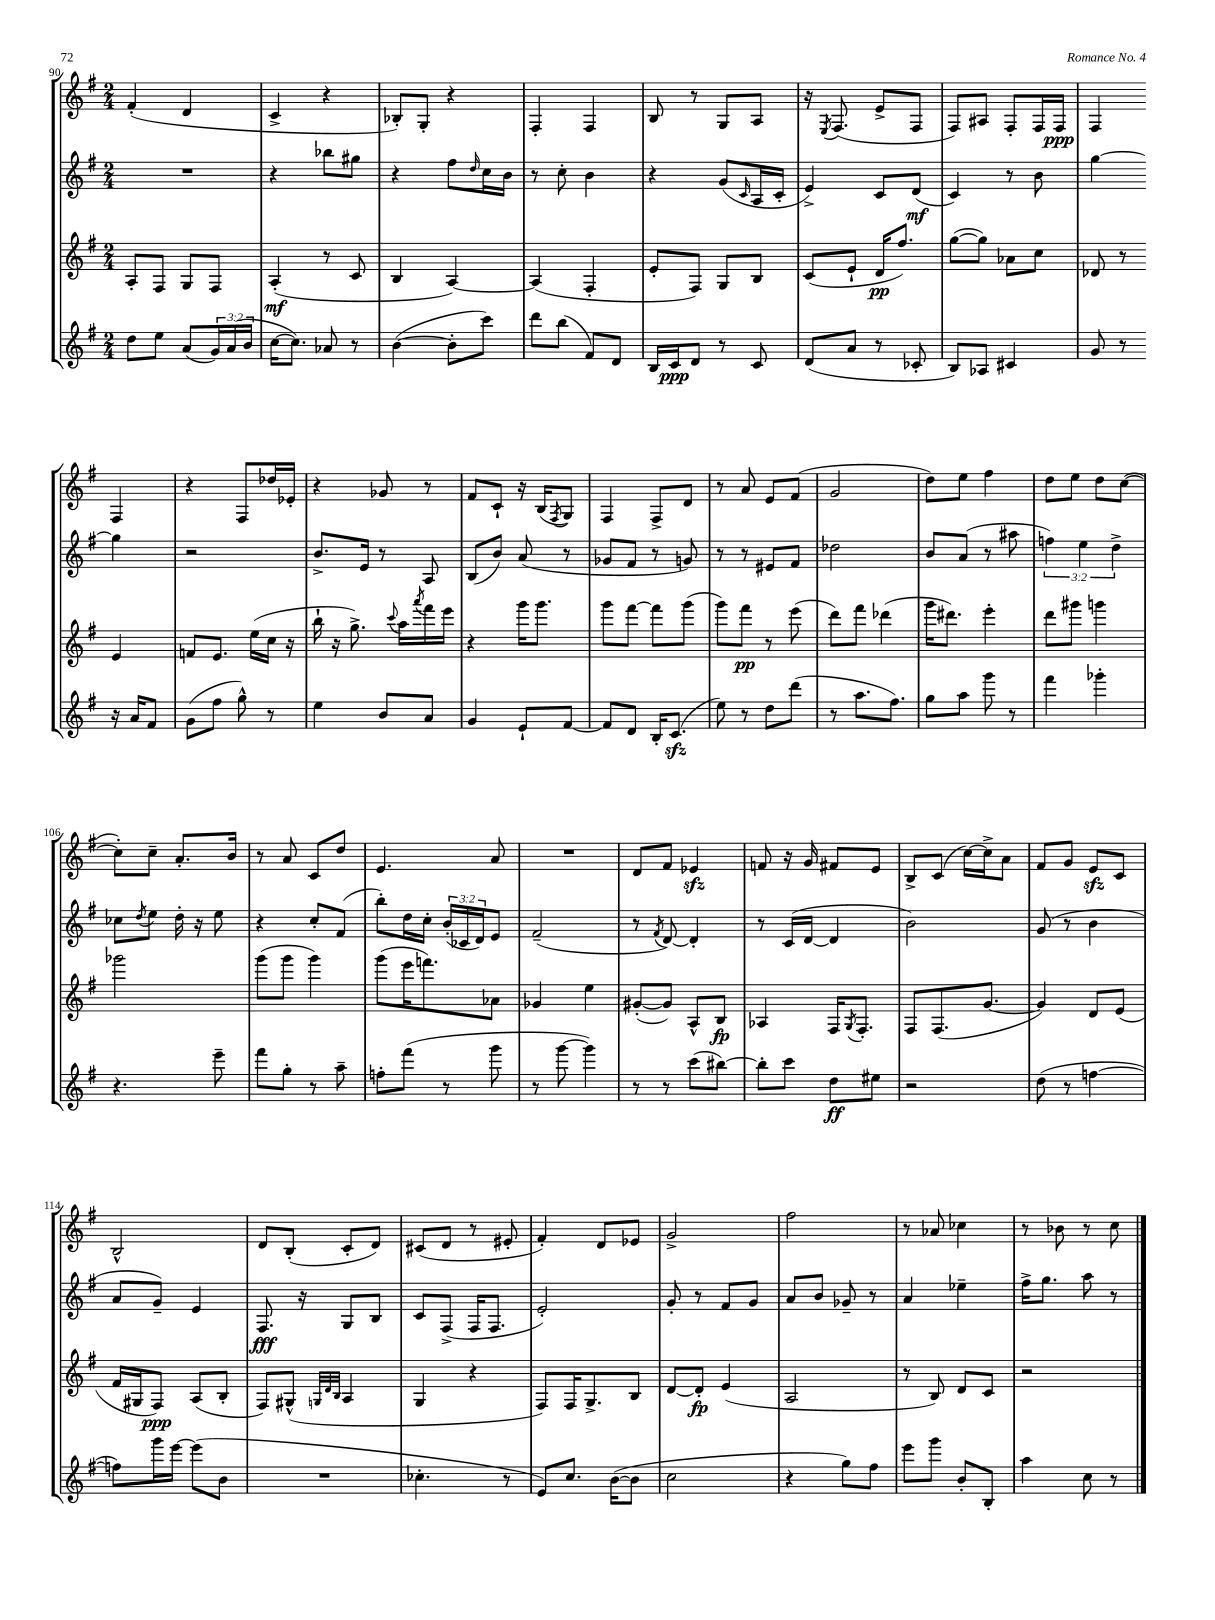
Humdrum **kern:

**kern	**dynam	**kern	**dynam	**kern	**dynam	**kern	**dynam
*part4	*part4	*part3	*part3	*part2	*part2	*part1	*part1
*staff4	*staff4	*staff3	*staff3	*staff2	*staff2	*staff1	*staff1
*clefG2	*	*clefG2	*	*clefG2	*	*clefG2	*
*k[f#]	*	*k[f#]	*	*k[f#]	*	*k[f#]	*
*M2/4	*	*M2/4	*	*M2/4	*	*M2/4	*
=90	=90	=90	=90	=90	=90	=90	=90
8dd\L	.	8A'/L	.	2r	.	(4f#'/	.
8ee\J	.	8F#/J	.	.	.	.	.
(8a/L	.	8G/L	.	.	.	4d/	.
24g/L)	.	8F#/J	.	.	.	.	.
(24a/	.	.	.	.	.	.	.
24b/JJ	.	.	.	.	.	.	.
=91	=91	=91	=91	=91	=91	=91	=91
[16cc\KL	.	(4A'/	mf	4r	.	4c^/	.
8.cc\J])	.	.	.	.	.	.	.
8a-X/	.	8r	.	8bb-X\L	.	4r	.
8r	.	8c/	.	8gg#X\J	.	.	.
=92	=92	=92	=92	=92	=92	=92	=92
([4b\	.	4B/	.	4r	.	8B-X'/L)	.
.	.	.	.	.	.	8G'/J	.
8b'\L]	.	[4A/)	.	8ff#\L	.	4r	.
.	.	.	.	16qqdd/	.	.	.
8ccc\J)	.	.	.	16cc\L	.	.	.
.	.	.	.	16b\JJ	.	.	.
=93	=93	=93	=93	=93	=93	=93	=93
8ddd\L	.	(4A/]	.	8r	.	4F#'/	.
(8bb\J	.	.	.	8cc'\	.	.	.
8f#/L)	.	4F#'/	.	4b\	.	4F#/	.
8d/J	.	.	.	.	.	.	.
=94	=94	=94	=94	=94	=94	=94	=94
16B/LL	.	8e'/L	.	4r	.	8B/	.
16c/J	ppp	.	.	.	.	.	.
8d/J	.	8F#/J)	.	.	.	8r	.
8r	.	8G/L	.	(8g/L	.	8G/L	.
.	.	.	.	16qqc/	.	.	.
8c/	.	8B/J	.	16A/L	.	8A/J	.
.	.	.	.	16c'/JJ	.	.	.
=95	=95	=95	=95	=95	=95	=95	=95
(8d/L	.	(8c/L	.	4e^/)	.	16r	.
.	.	.	.	.	.	8qE/	.
.	.	.	.	.	.	(8.F#/	.
8a/J	.	8e`/J	.	.	.	.	.
8r	.	16d/KL	pp	8c/L	.	8e^/L	.
.	.	8.ff#/J)	.	.	.	.	.
8c-X'/	.	.	.	(8d/J	mf	8F#/J	.
=96	=96	=96	=96	=96	=96	=96	=96
8B/L)	.	([8gg\L	.	4c/)	.	8F#/L)	.
8A-X/J	.	8gg\J])	.	.	.	8A#X/J	.
4c#X/	.	8a-X\L	.	8r	.	8F#'/L	.
.	.	8cc\J	.	8b\	.	16F#/L	.
.	.	.	.	.	.	16F#/JJ	ppp
=97	=97	=97	=97	=97	=97	=97	=97
8g/	.	8d-X/	.	[4gg\	.	4F#/	.
8r	.	8r	.	.	.	.	.
16r	.	4e/	.	4gg\]	.	4F#/	.
16a/KL	.	.	.	.	.	.	.
8f#/J	.	.	.	.	.	.	.
!!LO:LB:g=z
=98	=98	=98	=98	=98	=98	=98	=98
(8g\L	.	8fn/L	.	2r	.	4r	.
8ff#\J	.	8.e/J	.	.	.	.	.
8gg^^\)	.	.	.	.	.	8F#/L	.
.	.	(16ee\LL	.	.	.	.	.
8r	.	16cc\JJ	.	.	.	16dd-X/L	.
.	.	16r	.	.	.	16e-X'/JJ	.
=99	=99	=99	=99	=99	=99	=99	=99
4ee\	.	16bb`\	.	8.b^/L	.	4r	.
.	.	16r	.	.	.	.	.
.	.	8.gg^\)	.	.	.	.	.
.	.	.	.	16e/Jk	.	.	.
8b/L	.	.	.	8r	.	8g-X/	.
.	.	8qqccc/	.	.	.	.	.
.	.	16aa\LL	.	.	.	.	.
.	.	8qaaa/	.	.	.	.	.
8a/J	.	16fff#\	.	8A/	.	8r	.
.	.	16eee\JJ	.	.	.	.	.
=100	=100	=100	=100	=100	=100	=100	=100
4g/	.	4r	.	(8B/L	.	8f#/L	.
.	.	.	.	8b/J)	.	8c`/J	.
8e`/L	.	16ggg\KL	.	(8a/	.	16r	.
.	.	8.ggg\J	.	.	.	(16B/KL	.
.	.	.	.	.	.	8qF#/	.
[8f#/J	.	.	.	8r	.	8G/J)	.
=101	=101	=101	=101	=101	=101	=101	=101
8f#/L]	.	8ggg\L	.	8g-X/L	.	4F#/	.
8d/J	.	[8fff#\J	.	8f#/J	.	.	.
16B'/KL	.	8fff#\L]	.	8r	.	8F#^/L	.
(8.czz/J	.	.	.	.	.	.	.
.	.	(8ggg\J	.	8gn/)	.	8d/J	.
=102	=102	=102	=102	=102	=102	=102	=102
8ee\)	.	8ggg\L)	.	8r	.	8r	.
8r	.	8fff#\J	pp	8r	.	8a/	.
8dd\L	.	8r	.	8e#X/L	.	8e/L	.
(8ddd\J	.	(8eee\	.	8f#/J	.	(8f#/J	.
=103	=103	=103	=103	=103	=103	=103	=103
8r	.	8ddd\L)	.	2dd-X\	.	2g/	.
8.aa\L	.	8fff#\J	.	.	.	.	.
.	.	(4ddd-X\	.	.	.	.	.
8.ff#\J)	.	.	.	.	.	.	.
=104	=104	=104	=104	=104	=104	=104	=104
8gg\L	.	16ggg\KL	.	8b/L	.	8dd\L)	.
.	.	8.ddd#X\J)	.	.	.	.	.
8aa\J	.	.	.	(8a/J	.	8ee\J	.
8ggg\	.	4eee'\	.	8r	.	4ff#\	.
8r	.	.	.	8aa#X\	.	.	.
=105	=105	=105	=105	=105	=105	=105	=105
4fff#\	.	8ddd\L	.	6ffn\)	.	8dd\L	.
.	.	8ggg#X\J	.	.	.	8ee\J	.
.	.	.	.	6ee\	.	.	.
4ggg-X'\	.	4gggn\	.	.	.	8dd\L	.
.	.	.	.	6dd^\	.	.	.
.	.	.	.	.	.	([8cc\J	.
!!LO:LB:g=z
=106	=106	=106	=106	=106	=106	=106	=106
4.r	.	2ggg-X\	.	8cc-X\L	.	8cc'\L])	.
.	.	.	.	8qdd/	.	.	.
.	.	.	.	8ee\J	.	8cc~\J	.
.	.	.	.	16dd'\	.	8.a'/L	.
.	.	.	.	16r	.	.	.
8eee~\	.	.	.	8ee\	.	.	.
.	.	.	.	.	.	16b/Jk	.
=107	=107	=107	=107	=107	=107	=107	=107
8fff#\L	.	(8ggg\L	.	4r	.	8r	.
8gg'\J	.	8ggg\J	.	.	.	8a/	.
8r	.	4ggg\)	.	8cc'/L	.	8c/L	.
8aa~\	.	.	.	(8f#/J	.	8dd/J	.
=108	=108	=108	=108	=108	=108	=108	=108
8ffn'\L	.	(8ggg\L	.	8bb'\L)	.	4.e/	.
(8fff#\J	.	16eee\K	.	16dd\L	.	.	.
.	.	8.fffn\)	.	16cc'\JJ	.	.	.
8r	.	.	.	(24b'/LL	.	.	.
.	.	.	.	24c-X/	.	.	.
.	.	.	.	24d/J)	.	.	.
8ggg\	.	8a-X\J	.	8e/J	.	8a/	.
=109	=109	=109	=109	=109	=109	=109	=109
8r	.	4g-X/	.	(2f#~/	.	2r	.
[8ggg\	.	.	.	.	.	.	.
4ggg\])	.	4ee\	.	.	.	.	.
=110	=110	=110	=110	=110	=110	=110	=110
8r	.	([8g#X'/L	.	8r	.	8d/L	.
.	.	.	.	8qf#/	.	.	.
8r	.	8g#/J])	.	[8d/)	.	8f#/J	.
(8ccc\L	.	8A^^/L	.	4d'/]	.	4e-Xzz/	.
[8bb#X\J)	.	8B/J	fp	.	.	.	.
=111	=111	=111	=111	=111	=111	=111	=111
8bb#'\L]	.	4A-X/	.	8r	.	8fn/	.
8ccc\J	.	.	.	(16c/LL	.	16r	.
.	.	.	.	[16d/JJ	.	16g/	.
8dd\L	ff	16F#/KL	.	4d/]	.	8f#X/L	.
.	.	8qG/	.	.	.	.	.
.	.	8.F#'/J	.	.	.	.	.
8ee#X\J	.	.	.	.	.	8e/J	.
=112	=112	=112	=112	=112	=112	=112	=112
2r	.	8F#/L	.	2b\)	.	8B^/L	.
.	.	(8.F#/	.	.	.	(8c/J	.
.	.	.	.	.	.	[16cc\LL)	.
.	.	[8.g/J	.	.	.	16cc^\J]	.
.	.	.	.	.	.	8a\J	.
=113	=113	=113	=113	=113	=113	=113	=113
(8dd\	.	4g/])	.	(8g/	.	8f#/L	.
8r	.	.	.	8r	.	8g/J	.
[4ffn\	.	8d/L	.	4b\	.	8ezz/L	.
.	.	(8e/J	.	.	.	8c/J	.
!!LO:LB:g=z
=114	=114	=114	=114	=114	=114	=114	=114
8ffn\L])	.	16f#/LL	.	8a/L	.	2B^^/	.
.	.	16G#X/J	.	.	.	.	.
16ggg\L	.	8F#/J)	ppp	8g~/J)	.	.	.
[16eee\JJ	.	.	.	.	.	.	.
(8eee\L]	.	(8A/L	.	4e/	.	.	.
8b\J	.	8B'/J	.	.	.	.	.
=115	=115	=115	=115	=115	=115	=115	=115
2r	.	8F#/L)	.	8.F#/	fff	8d/L	.
.	.	(8G#X^^/J	.	.	.	(8B'/J	.
.	.	.	.	16r	.	.	.
.	.	32qqGn/LLL	.	.	.	.	.
.	.	32qqd/	.	.	.	.	.
.	.	32qqB/JJJ	.	.	.	.	.
.	.	4A/	.	8G/L	.	8c'/L	.
.	.	.	.	8B/J	.	8d/J)	.
=116	=116	=116	=116	=116	=116	=116	=116
4.cc-X'\	.	4G/	.	8c/L	.	(8c#X/L	.
.	.	.	.	(8F#^/J	.	8d/J	.
.	.	4r	.	16F#/KL	.	8r	.
.	.	.	.	8.F#/J	.	.	.
8r	.	.	.	.	.	8e#X'/	.
=117	=117	=117	=117	=117	=117	=117	=117
8e/L)	.	8F#/L)	.	2e'/)	.	4f#'/)	.
8.cc/J	.	16F#/K	.	.	.	.	.
.	.	8.G^/	.	.	.	.	.
.	.	.	.	.	.	8d/L	.
([16b\KL	.	.	.	.	.	.	.
8b\J]	.	8B/J	.	.	.	8e-X/J	.
=118	=118	=118	=118	=118	=118	=118	=118
2cc\	.	[8d/L	.	8g'/	.	2g^/	.
.	.	8d'/J]	fp	8r	.	.	.
.	.	(4e/	.	8f#/L	.	.	.
.	.	.	.	8g/J	.	.	.
=119	=119	=119	=119	=119	=119	=119	=119
4r	.	2A/	.	8a/L	.	2ff#\	.
.	.	.	.	8b/J	.	.	.
8gg\L)	.	.	.	8g-X~/	.	.	.
8ff#\J	.	.	.	8r	.	.	.
=120	=120	=120	=120	=120	=120	=120	=120
8eee\L	.	8r	.	4a/	.	8r	.
8ggg\J	.	8B/)	.	.	.	8a-X/	.
8b'/L	.	8d/L	.	4ee-X~\	.	4cc-X\	.
8B'/J	.	8c/J	.	.	.	.	.
=121	=121	=121	=121	=121	=121	=121	=121
4aa\	.	2r	.	16ff#^\KL	.	8r	.
.	.	.	.	8.gg\J	.	.	.
.	.	.	.	.	.	8b-X\	.
8cc\	.	.	.	8aa\	.	8r	.
8r	.	.	.	8r	.	8cc\	.
==	==	==	==	==	==	==	==
*-	*-	*-	*-	*-	*-	*-	*-
